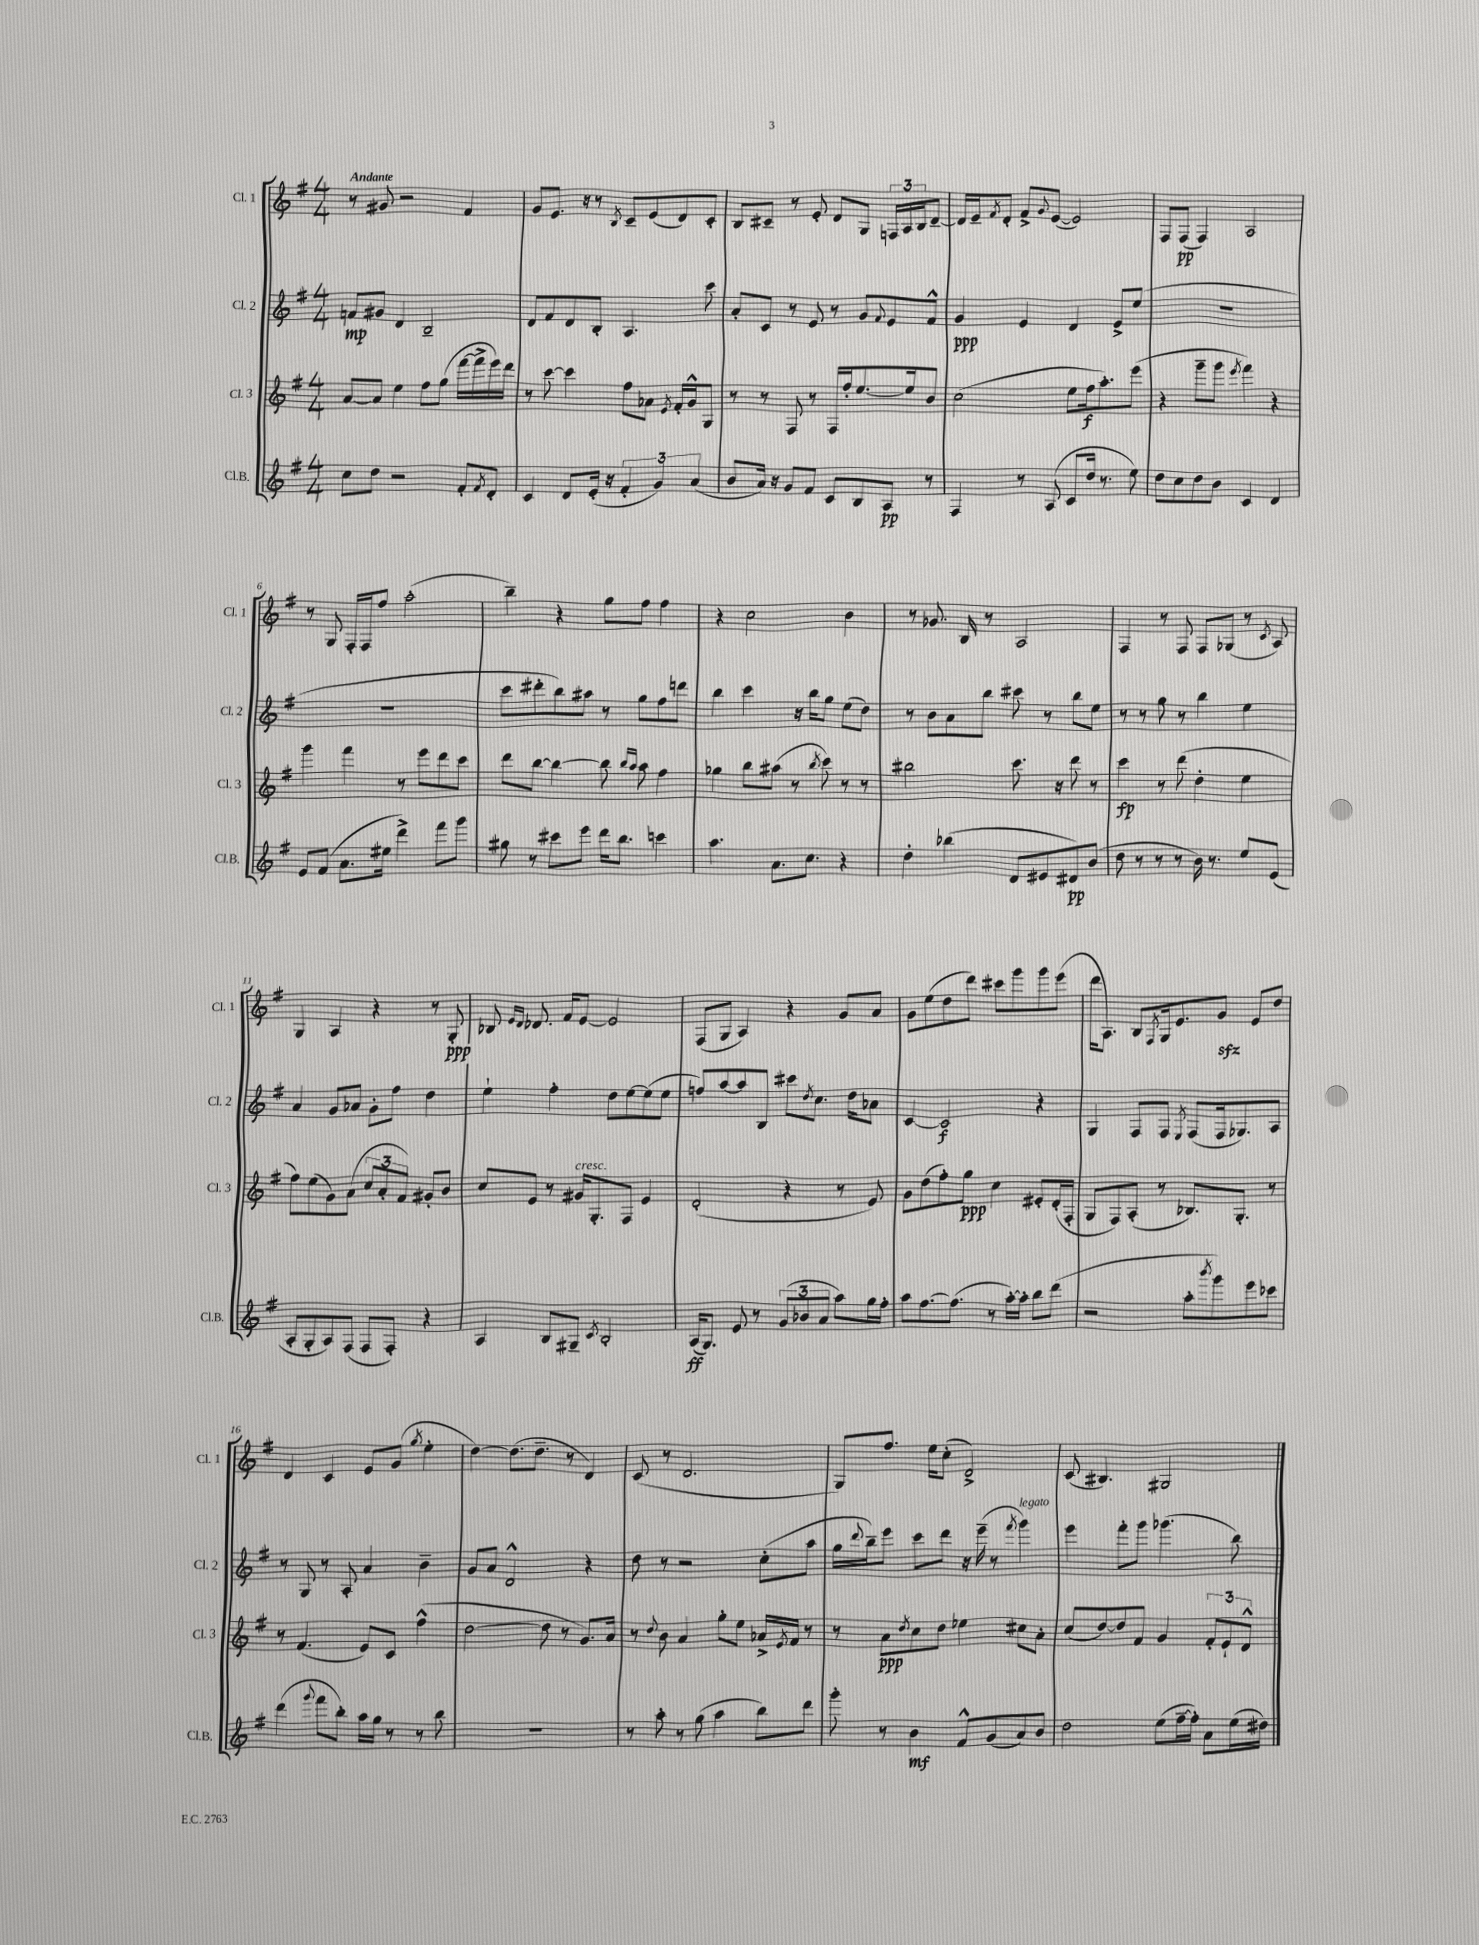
<<
\new StaffGroup <<
\new Staff = "s0" \with { instrumentName = "Cl. 1" shortInstrumentName = "Cl. 1" } {
    \clef treble \key g \major \numericTimeSignature \time 4/4 \tempo "Andante"
    r8 gis'8 r2 fis'4 |
    g'8 e'8. r16 r8 \acciaccatura { b8 } c'8-- e'8( d'8) c'8-. |
    b8 cis'8-- r8 e'8-. d'8 g8 \tuplet 3/2 { f16 a16 b16 } d'8~-- |
    d'16 e'16-- \acciaccatura { fis'8 } d'8-. fis'8-> \appoggiatura { g'8 } e'8~( e'2) |
    fis8 fis8\pp( fis4) a2 |
    r8 g8 fis16-. fis16 fis''8 a''2-.( |
    b''4--) r4 g''8 fis''8 fis''4 |
    r4 c''2 b'4 |
    r8 ges'8. b16 r8 a2 |
    fis4 r8 fis8 fis8 ges8( r8 \acciaccatura { c'8 } a8) |
    g4 a4 r4 r8 g8-.\ppp |
    bes8 \grace { e'16 d'16 } des'8. fis'16 e'8~ e'2 |
    fis8( g8 a4) r4 g'8 a'8 |
    g'8 e''8( d''8 d'''8) cis'''8 g'''8 g'''8 e'''8( |
    d'''16 a8.) b8 \acciaccatura { fis8 } g16 e'8. g'8\sfz e'8 d''8 |
    d'4 c'4 e'8 g'8( \acciaccatura { g''8 } e''4-. |
    d''4~) d''8.( d''8.-- r8 d'4) |
    c'8( r8 d'2. |
    g8) fis''8. e''16 c''8-.( d'2->) |
    c'8( bis4.) gis2 \bar "|." |
}
\new Staff = "s1" \with { instrumentName = "Cl. 2" shortInstrumentName = "Cl. 2" } {
    \clef treble \key g \major \numericTimeSignature \time 4/4
    f'8\mp gis'8 d'4 b2-- |
    d'8 fis'8 d'8 b8-. a4. c'''8 |
    a'8-. c'8 r8 e'8 r8 g'8 \appoggiatura { fis'8 } e'8 fis'8-^ |
    g'4\ppp e'4 d'4 e'8-> e''8( |
    R1 |
    R1 |
    c'''8 dis'''8-. b''8) ais''8 r8 g''8 fis''8 d'''8 |
    b''4 c'''4 r16 b''16 g''8 e''8( d''8) |
    r8 b'8 a'8 b''8 cis'''8 r8 b''8 e''8 |
    r8 r8 g''8 r8 b''4 e''4 |
    a'4 g'8 aes'8 g'8-. fis''8 d''4 |
    e''4-! fis''4-. d''8 e''8~ e''8( e''8 |
    f''8) a''8~ a''8 b8 cis'''8 \acciaccatura { d''8 } c''8. d''16 aes'8 |
    c'4~ c'2\f r4 |
    g4 fis8 fis8 \acciaccatura { e8 } fis8( fis16 ges8.) a8 |
    r8 g8 r8 a8-. a'4 b'4-- |
    g'8 a'8 d'2-^ r4 |
    d''8 r8 r2 c''8-.( a''8 |
    g''16 \appoggiatura { d'''8 } b''16--) e'''8 c'''8 d'''8 r16 e'''16--( r8 \acciaccatura { fis'''8 } g'''4^\markup { \italic "legato" }) |
    e'''4 fis'''8-. g'''8 ges'''4.( b''8) \bar "|." |
}
\new Staff = "s2" \with { instrumentName = "Cl. 3" shortInstrumentName = "Cl. 3" } {
    \clef treble \key g \major \numericTimeSignature \time 4/4
    a'8~ a'8 e''4 fis''8 g''8( fis'''16~ fis'''16-> e'''16) d'''16 |
    r8 c'''8~ c'''4 fis''8 aes'8 \acciaccatura { e'8 } fis'16-. g'16-^ g8 |
    r8 r8 fis8 r8 fis16 fis''16-. e''8.~ e''16 b'8 |
    c''2( e''8 fis''16\f a''8.-.) e'''8( |
    r4 g'''8-- g'''8 \acciaccatura { e'''8 } fis'''4) r4 |
    g'''4 fis'''4 r8 e'''8 d'''8 c'''8 |
    d'''8 b''8~ b''4~ b''8 \grace { b''16 a''16 } a''8 fis''4 |
    ges''4 b''8 ais''8( r8 \acciaccatura { b''8 } c'''8) r8 r8 |
    bis''2 c'''8. r16 d'''8 r8 |
    c'''4\fp r8 d'''8( d''4-. e''4 |
    fis''8) e''8( g'8) a'8( \tuplet 3/2 { c''8 a'8-. fis'8) } gis'8-. b'8 |
    c''8 e'8 r8 gis'16^\markup { \italic "cresc." } g8.-. fis8 e'4 |
    d'2-.( r4 r8 e'8) |
    g'8 d''8( fis''8-.) g''8\ppp c''4 eis'8-. d'16-.( fis16-. |
    g8 fis8) a8-.( r8 bes8.) g8.-. r8 |
    r8 fis'4.( e'8) c'8 fis''4-^( |
    d''2~ d''8 r8 g'8.) a'16 |
    r8 \appoggiatura { d''8 } b'8 a'4 g''8-. e''8 aes'16-> \acciaccatura { e'8 } fis'16 r8 |
    r8 a'8\ppp \acciaccatura { d''8 } c''8 d''8 ees''4 cis''8 a'8-. |
    c''8( d''8~) d''8 fis'8 g'4 \tuplet 3/2 { fis'8-. e'8-! d'8-^ } \bar "|." |
}
\new Staff = "s3" \with { instrumentName = "Cl.B." shortInstrumentName = "Cl.B." } {
    \clef treble \key g \major \numericTimeSignature \time 4/4
    c''8 d''8 r2 fis'8-. \acciaccatura { fis'8 } d'8-. |
    c'4 d'8 e'16-.( r16 \tuplet 3/2 { fis'4-. g'4) a'4( } |
    b'8 a'16) r16 g'8 fis'8 c'8 b8 a8\pp r8 |
    fis4 r8 a8( c'8 d''16 r8. e''8) |
    d''8 c''8 d''8 b'8 c'4 d'4 |
    e'8 fis'8( a'8. eis''16 d'''4->) fis'''8 g'''8 |
    gis''8 r8 cis'''8 e'''8 d'''16 b''8. c'''4 |
    a''4. a'8. c''8. r4 |
    d''4-. bes''4( d'8 eis'8 dis'8\pp) b'8( |
    d''8 r8 r8 r8 b'16) r8. e''8 e'8( |
    a8-. g8-. a8) fis8( fis8 fis8-.) r4 |
    a4 b8 gis8-- \acciaccatura { c'8 } b2-. |
    a16\ff( g8.) e'8 r8 \tuplet 3/2 { g'8( bes'8 a'8 } a''8) g''16 fis''16-. |
    a''8 fis''8.~ fis''8.( r8 a''16~-.) a''16-. b''8 d'''8( |
    r2 a''8-. \acciaccatura { b'''8 } g'''8) e'''8 ces'''8 |
    d'''4( \appoggiatura { g'''8 } fis'''8 b''8-.) a''16 g''16 r8 r8 b''8 |
    R1 |
    r8 a''8-. r8 g''8( a''4 b''8) d'''8 |
    g'''8-. r8 b'4\mf fis'8-^ g'8( a'8) b'8 |
    d''2 e''8( fis''16~-- fis''16-.) a'8 e''16( dis''16) \bar "|." |
}
>>
>>
